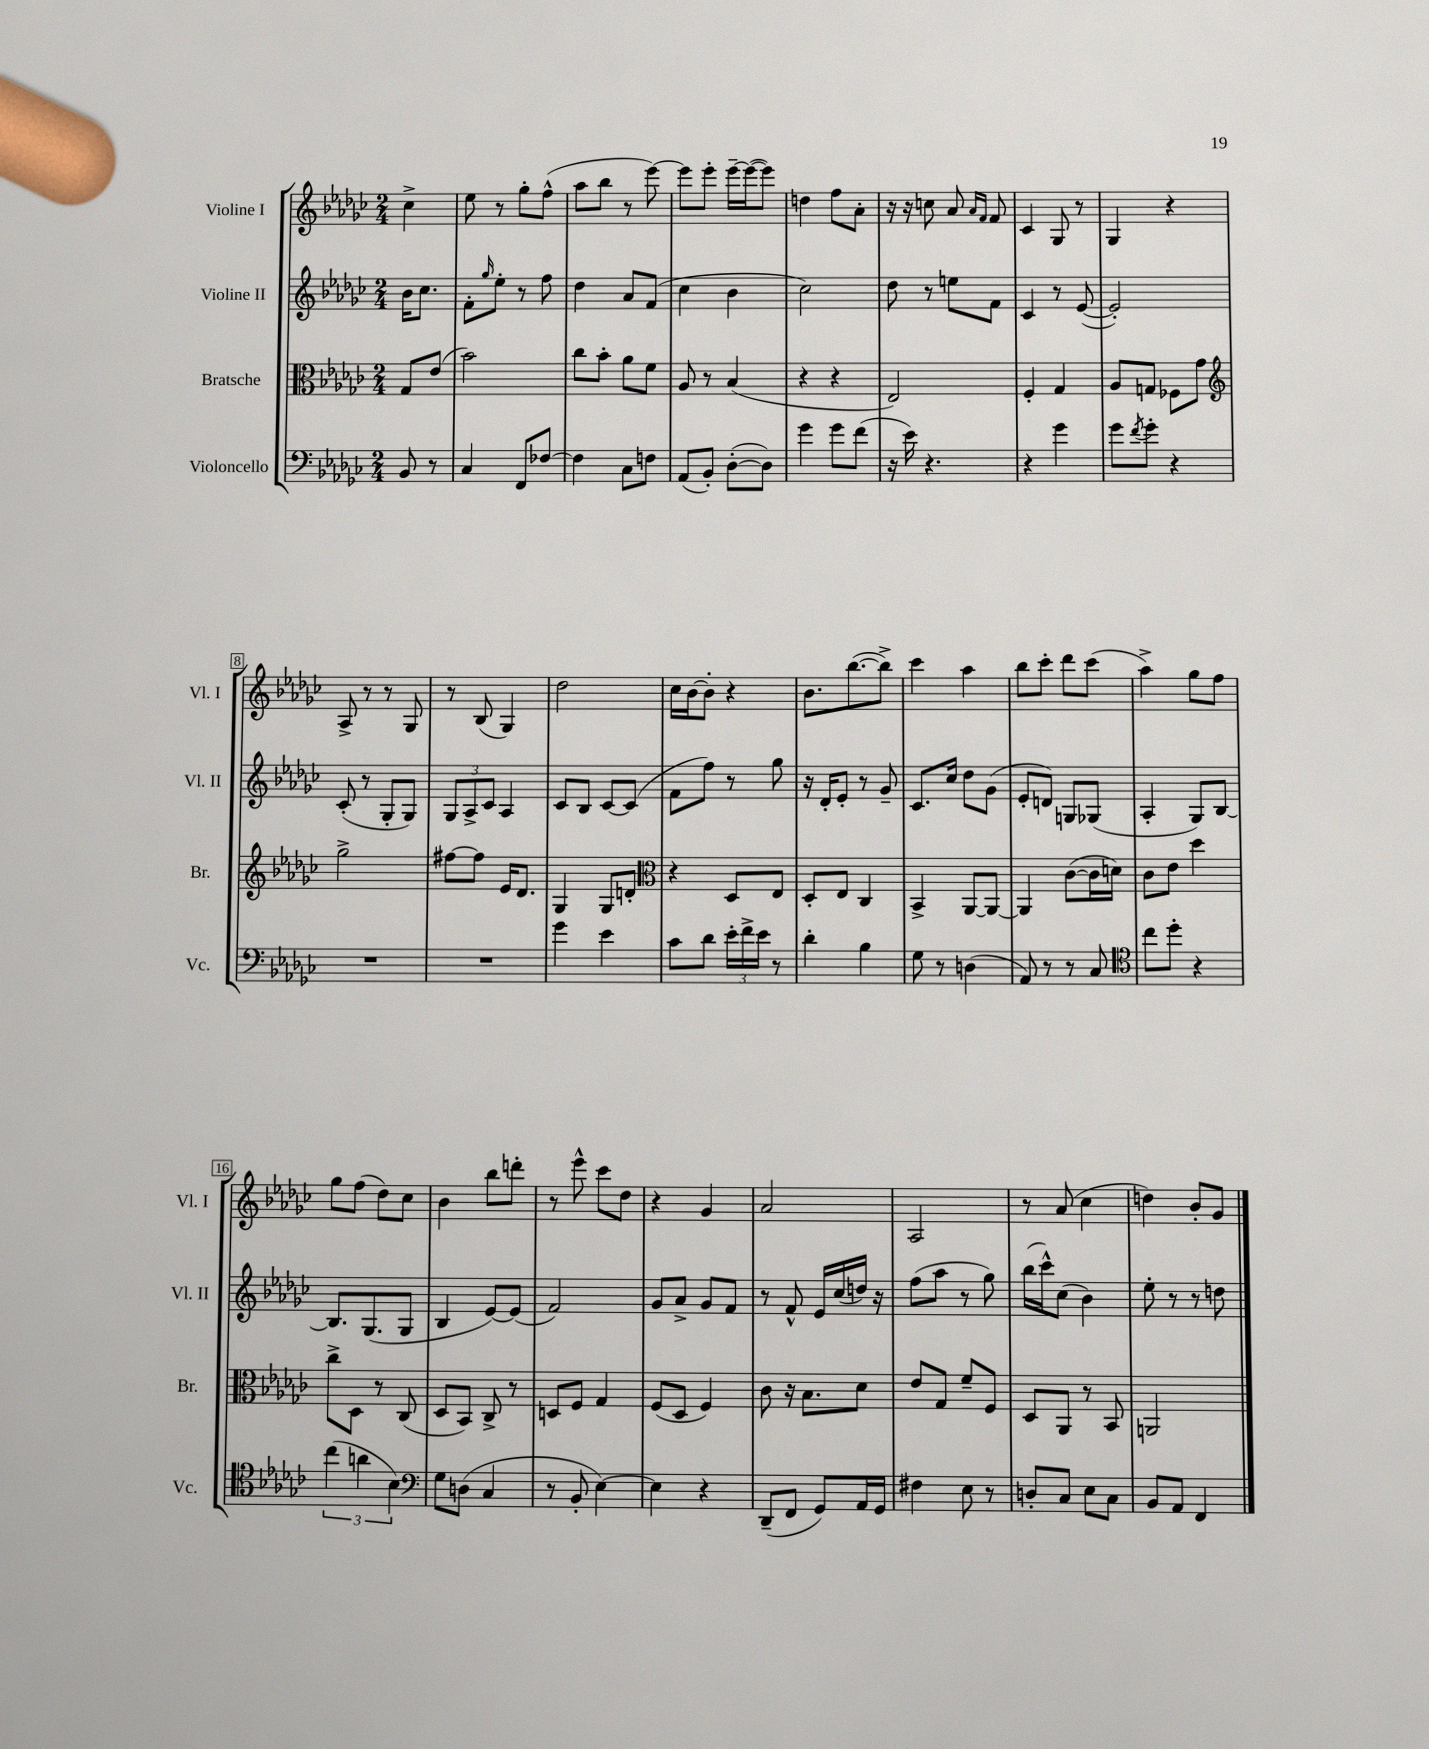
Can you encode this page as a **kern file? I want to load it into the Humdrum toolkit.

**kern	**kern	**kern	**kern
*part4	*part3	*part2	*part1
*staff4	*staff3	*staff2	*staff1
*I"Violoncello	*I"Bratsche	*I"Violine II	*I"Violine I
*I'Vc.	*I'Br.	*I'Vl. II	*I'Vl. I
*clefF4	*clefC3	*clefG2	*clefG2
*k[b-e-a-d-g-c-]	*k[b-e-a-d-g-c-]	*k[b-e-a-d-g-c-]	*k[b-e-a-d-g-c-]
*M2/4	*M2/4	*M2/4	*M2/4
=	=	=	=
8BB-/	8G-/L	16b-\KL	4cc-^\
.	.	8.cc-\J	.
8r	(8e-/J	.	.
=1	=1	=1	=1
4C-/	2b-\)	8f'\L	8ee-\
.	.	16qqgg-/	.
.	.	8ee-'\J	8r
8FF/L	.	8r	8gg-'\L
[8F-X/J	.	8ff\	(8ff^^\J
=2	=2	=2	=2
4F-\]	8cc-\L	4dd-\	8aa-\L
.	8b-'\J	.	8bb-\J
8C-\L	8a-\L	8a-/L	8r
8Fn\J	8f\J	(8f/J	[8eee-\)
=3	=3	=3	=3
(8AA-/L	8A-/	4cc-\	8eee-\L]
8BB-'/J)	8r	.	8eee-'\J
([8D-'\L	(4B-/	4b-\	[16eee-~\LL
.	.	.	(16eee-\J_
8D-\J])	.	.	8eee-\J])
=4	=4	=4	=4
4g-\	4r	2cc-\)	4ddn\
8g-\L	4r	.	8ff\L
(8f\J	.	.	8a-'\J
=5	=5	=5	=5
16r	2E-/)	8dd-\	16r
16e-\)	.	.	16r
4.r	.	8r	8ccn\
.	.	8een\L	8a-/
.	.	.	16qqa-/LL
.	.	.	16qqf/JJ
.	.	8f\J	8f/
=6	=6	=6	=6
4r	4F'/	4c-/	4c-/
4g-\	4G-/	8r	8G-/
.	.	([8e-/	8r
=7	=7	=7	=7
8g-\L	8A-/L	2e-'/])	4G-/
8qf/	.	.	.
8g-'\J	8Gn/J	.	.
4r	8F-X\L	.	4r
.	8g-\J	.	.
!!LO:LB:g=z
=8	=8	=8	=8
*	*clefG2	*	*
2r	2gg-^\	(8c-'/	8A-^/
.	.	8r	8r
.	.	8G-'/L	8r
.	.	8G-/J)	8G-/
=9	=9	=9	=9
2r	[8ff#X\L	12G-/L	8r
.	.	12A-^/	.
.	8ff#\J]	.	(8B-/
.	.	12c-/J	.
.	16e-/KL	4A-/	4G-/)
.	8.d-/J	.	.
=10	=10	=10	=10
4g-\	4G-/	8c-/L	2dd-\
.	.	8B-/J	.
4e-\	8G-/L	[8c-/L	.
.	8dn'/J	(8c-/J]	.
=11	=11	=11	=11
*	*clefC3	*	*
8c-\L	4r	8f\L	16cc-\LL
.	.	.	[16b-\J
8d-\J	.	8ff\J)	8b-'\J]
24e-'\LL	8D-/L	8r	4r
24f^\	.	.	.
24e-\JJ	.	.	.
8r	8E-/J	8gg-\	.
=12	=12	=12	=12
4d-'\	8D-'/L	16r	8.b-\L
.	.	16d-'/KL	.
.	8E-/J	8e-'/J	.
.	.	.	([8.bb-\
4B-\	4C-/	8r	.
.	.	8g-~/	8bb-^\J])
=13	=13	=13	=13
8G-\	4BB-^/	8.c-/L	4ccc-\
8r	.	.	.
.	.	16cc-/Jk	.
(4Dn\	[8AA-/L	8dd-\L	4aa-\
.	8AA-/J_	(8g-\J	.
=14	=14	=14	=14
8AA-/)	4AA-/]	8e-'/L	8bb-\L
8r	.	8dn/J)	8ccc-'\J
8r	([8c-\L	8Gn/L	8ddd-\L
8C-/	16c-\L]	(8G-X/J	(8ccc-\J
.	16dn\JJ)	.	.
=15	=15	=15	=15
*clefC4	*	*	*
8cc-\L	8c-\L	4A-'/	4aa-^\)
8dd-'\J	8e-\J	.	.
4r	4dd-\	8G-/L)	8gg-\L
.	.	[8B-/J	8ff\J
!!LO:LB:g=z
=16	=16	=16	=16
(6cc-\	8cc-^\L	8.B-/L]	8gg-\L
.	8D-\J	.	(8ff\J
6an\	.	.	.
.	.	(8.G-/	.
.	8r	.	8dd-\L)
6B-\)	.	.	.
.	(8C-/	8G-/J	8cc-\J
=17	=17	=17	=17
*clefF4	*	*	*
8G-\L	8D-/L	4B-/	4b-\
(8Dn\J	8BB-/J)	.	.
4C-/	8C-^/	[8e-/L)	8bb-\L
.	8r	(8e-/J]	8dddn'\J
=18	=18	=18	=18
8r	8Dn/L	2f/)	8r
8BB-'/	8F/J	.	8eee-^^\
[4E-\)	4G-/	.	8ccc-\L
.	.	.	8dd-\J
=19	=19	=19	=19
4E-\]	(8F/L	8g-/L	4r
.	8D-/J	8a-^/J	.
4r	4F/)	8g-/L	4g-/
.	.	8f/J	.
=20	=20	=20	=20
(8DD-~/L	8c-\	8r	2a-/
8FF/J	16r	8f^^/	.
.	8.B-\L	.	.
8GG-/L)	.	16e-/LL	.
.	.	(16cc-/	.
16AA-/L	8d-\J	16ddn/JJ)	.
16GG-/JJ	.	16r	.
=21	=21	=21	=21
4F#X\	8e-/L	(8ff\L	2A-/
.	8G-/J	8aa-\J	.
8E-\	8f~/L	8r	.
8r	8F/J	8gg-\)	.
=22	=22	=22	=22
8Dn'/L	8D-/L	(16bb-\LL	8r
.	.	16ccc-^^\J)	.
8C-/J	8AA-/J	(8cc-\J	(8a-/
8E-\L	8r	4b-\)	4cc-\
8C-\J	8BB-/	.	.
=23	=23	=23	=23
8BB-/L	2AAn/	8ee-'\	4ddn\)
8AA-/J	.	8r	.
4FF/	.	8r	8b-'/L
.	.	8ddn\	8g-/J
==	==	==	==
*-	*-	*-	*-
